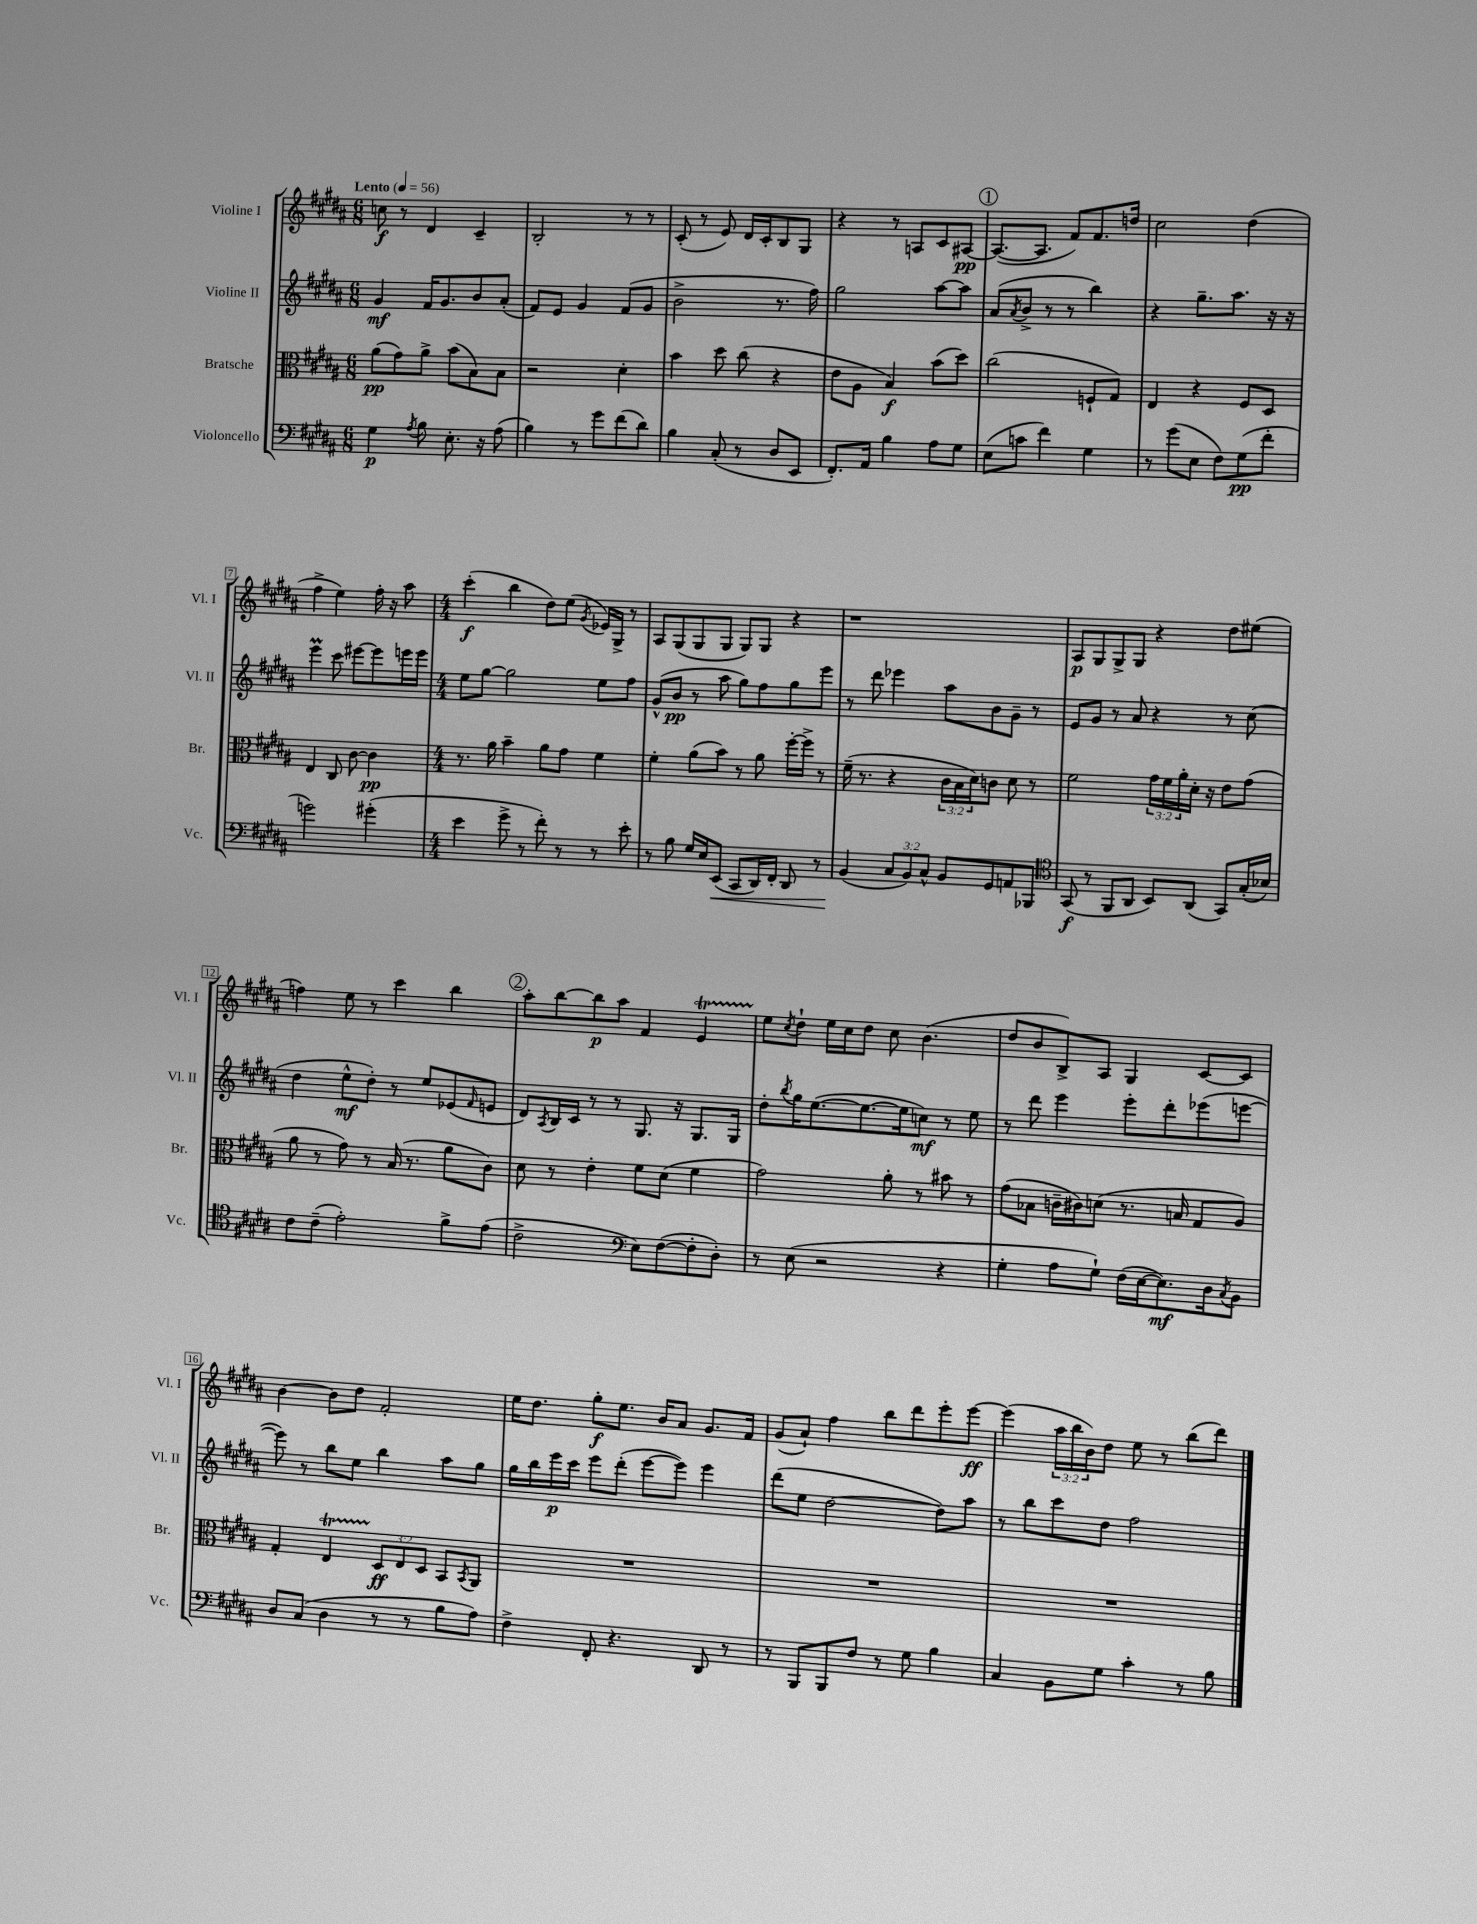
<<
\new StaffGroup <<
\new Staff = "s0" \with { instrumentName = "Violine I" shortInstrumentName = "Vl. I" } {
    \clef treble \key b \major \numericTimeSignature \time 6/8 \override Staff.TupletNumber.text = #tuplet-number::calc-fraction-text \tempo "Lento" 4 = 56
    c''8\f r8 dis'4 cis'4-- |
    b2-. r8 r8 |
    cis'8-.( r8 e'8) dis'16 cis'16-. b8 gis8 |
    r4 r8 a8 cis'8 ais8~\pp |
    \mark \markup { \circle "1" } ais8.~( ais8. fis'8) fis'8. d''16 |
    cis''2 dis''4( |
    fis''4-> e''4) fis''16-. r16 ais''8 |
    \numericTimeSignature \time 4/4 cis'''4-.\f( b''4 dis''8) e''8( \acciaccatura { gis'8 } ees'16) gis16-> r8 |
    ais8 gis8( gis8 gis8 gis8) gis8 r4 |
    r1 |
    ais8\p gis8 gis8-> gis8 r4 dis''8 eis''8( |
    f''4) e''8 r8 cis'''4 b''4 |
    \mark \markup { \circle "2" } ais''8-. b''8~ b''8\p ais''8 fis'4 e'4\startTrillSpan |
    e''8\stopTrillSpan \acciaccatura { cis''8 } dis''8-! e''16 cis''16 dis''8 cis''8 b'4.( |
    dis''8 b'8 b8->) ais8 gis4 cis'8~ cis'8 |
    b'4~ b'8 dis''8 fis'2-. |
    e''16 dis''8. gis''8-.\f e''8. b'16 ais'8 gis'8. fis'16 |
    gis'8( ais'8-!) fis''4 b''8 dis'''8 e'''8-. e'''8~\ff |
    e'''4( \tuplet 3/2 { ais''16 b''16 b'16) } dis''8 e''8 r8 b''8( dis'''8) \bar "|." |
}
\new Staff = "s1" \with { instrumentName = "Violine II" shortInstrumentName = "Vl. II" } {
    \clef treble \key b \major \numericTimeSignature \time 6/8
    gis'4\mf fis'16 gis'8. b'8 ais'8-.( |
    fis'8) e'8 gis'4 fis'8( gis'8 |
    b'2-> r8. fis''16) |
    gis''2 ais''8~ ais''8 |
    \mark \markup { \circle "1" } ais'8( \acciaccatura { ais'8 } b'8-> r8 r8 b''4) |
    r4 gis''8.-- ais''8. r16 r16 |
    e'''4\prall cis'''8 eis'''8~ eis'''8 e'''16 e'''16 |
    \numericTimeSignature \time 4/4 e''8 gis''8~ gis''2 e''8 fis''8 |
    gis'8-^( b'8\pp r8 ais''8 gis''8) fis''8 gis''8 e'''8 |
    r8 dis'''8 ees'''4 ais''8 b'8 gis'8-- r8 |
    e'8 gis'8 r8 ais'8 r4 r8 cis''8( |
    dis''4 e''8-^\mf dis''8-.) r8 e''8 ees'8( \grace { fis'16 } e'8 |
    \mark \markup { \circle "2" } dis'8) \acciaccatura { ais8 } b16 cis'16 r8 r8 gis8. r16 gis8. gis16 |
    dis''8-. \acciaccatura { b''8 } gis''16 e''8.~( e''8.~ e''16 c''8\mf) r8 e''8 |
    r8 dis'''8 e'''4 e'''8-. dis'''8-. ees'''8( e'''8~ |
    e'''8) r8 b''8 e''8 b''4 ais''8 gis''8 |
    gis''16 b''16 e'''16\p cis'''16 e'''8 dis'''8-.( e'''8~ e'''8) e'''4 |
    dis'''8( e''8 dis''2~ dis''8) ais''8 |
    r8 b''8 cis'''8 dis''8 fis''2 \bar "|." |
}
\new Staff = "s2" \with { instrumentName = "Bratsche" shortInstrumentName = "Br." } {
    \clef alto \key b \major \numericTimeSignature \time 6/8 \override Staff.TupletNumber.text = #tuplet-number::calc-fraction-text
    ais'8\pp( gis'8) ais'8-> b'8( b8) b8 |
    r2 dis'4-. |
    b'4 dis''8 cis''8( r4 |
    e'8 ais8 b4\f) b'8( dis''8) |
    \mark \markup { \circle "1" } cis''2( f8-! gis8) |
    e4 r4 fis8 dis8 |
    e4 cis8 cis'8~ cis'4\pp |
    \numericTimeSignature \time 4/4 r8. ais'16 b'4-- ais'8 gis'8 fis'4 |
    fis'4-. ais'8( b'8) r8 ais'8 fis''16~-. fis''16-> r8 |
    fis'16--( r8. r4 \tuplet 3/2 { cis'16 b16 dis'16) } c'8 dis'8 r8 |
    fis'2 \tuplet 3/2 { gis'16 fis'16 ais'16-. } dis'16-. r16 e'8 gis'8( |
    ais'8 r8 gis'8) r8 b16( r8. ais'8 cis'8) |
    \mark \markup { \circle "2" } dis'8 r8 e'4-. fis'8 dis'8( fis'4 |
    gis'2) ais'8-. r8 bis'8 r8 |
    gis'8( bes8 c'16-- cis'16) d'8( r8. b16 gis8 ais8) |
    gis4-. e4\startTrillSpan \tuplet 3/2 { dis8\stopTrillSpan\ff e8 dis8 } b,8 \acciaccatura { b,8 } ais,8 |
    R1 |
    R1 |
    R1 \bar "|." |
}
\new Staff = "s3" \with { instrumentName = "Violoncello" shortInstrumentName = "Vc." } {
    \clef bass \key b \major \numericTimeSignature \time 6/8 \override Staff.TupletNumber.text = #tuplet-number::calc-fraction-text
    gis4\p \acciaccatura { ais8 } b8 e8.-. r16 ais8( |
    b4) r8 gis'8 fis'8( dis'8) |
    b4 cis8-.( r8 dis8 e,8 |
    fis,8.-.) ais,16 b4 ais8 gis8 |
    \mark \markup { \circle "1" } e8( c'8 fis'4) gis4 |
    r8 gis'8( e8 fis8) gis8\pp( fis'8-. |
    g'2) gis'4-.( |
    \numericTimeSignature \time 4/4 e'4 gis'8-> r8 fis'8-.) r8 r8 e'8-. |
    r8 b8 gis16 e16 e,8\<( cis,8 dis,16) fis,16-. dis,8 r8 |
    b,4\!( \tuplet 3/2 { cis8 b,8) cis8-^ } b,8 gis,8 a,8 bes,,8 |
    \clef tenor gis,8\f( r8 fis,8 ais,8 b,8) ais,8( gis,8) gis16-.( bes16) |
    cis'8 cis'8--( e'2-.) fis'8-> e'8( |
    \mark \markup { \circle "2" } cis'2-> \clef bass e8) fis8~( fis8-. dis8-.) |
    r8 e8( r2 r4 |
    gis4-. ais8 gis8-!) fis16( e16~ e8.\mf) dis16 \acciaccatura { cis8 } b,8 |
    dis8 cis8( dis4 r8 r8 b8 ais8) |
    fis4-> fis,8-. r4. dis,8 r8 |
    r8 b,,8 b,,8 fis8 r8 gis8 b4 |
    cis4 b,8 gis8 cis'4-. r8 b8 \bar "|." |
}
>>
>>
\layout { \context { \Score \override BarNumber.stencil = #(make-stencil-boxer 0.1 0.3 ly:text-interface::print) } }
